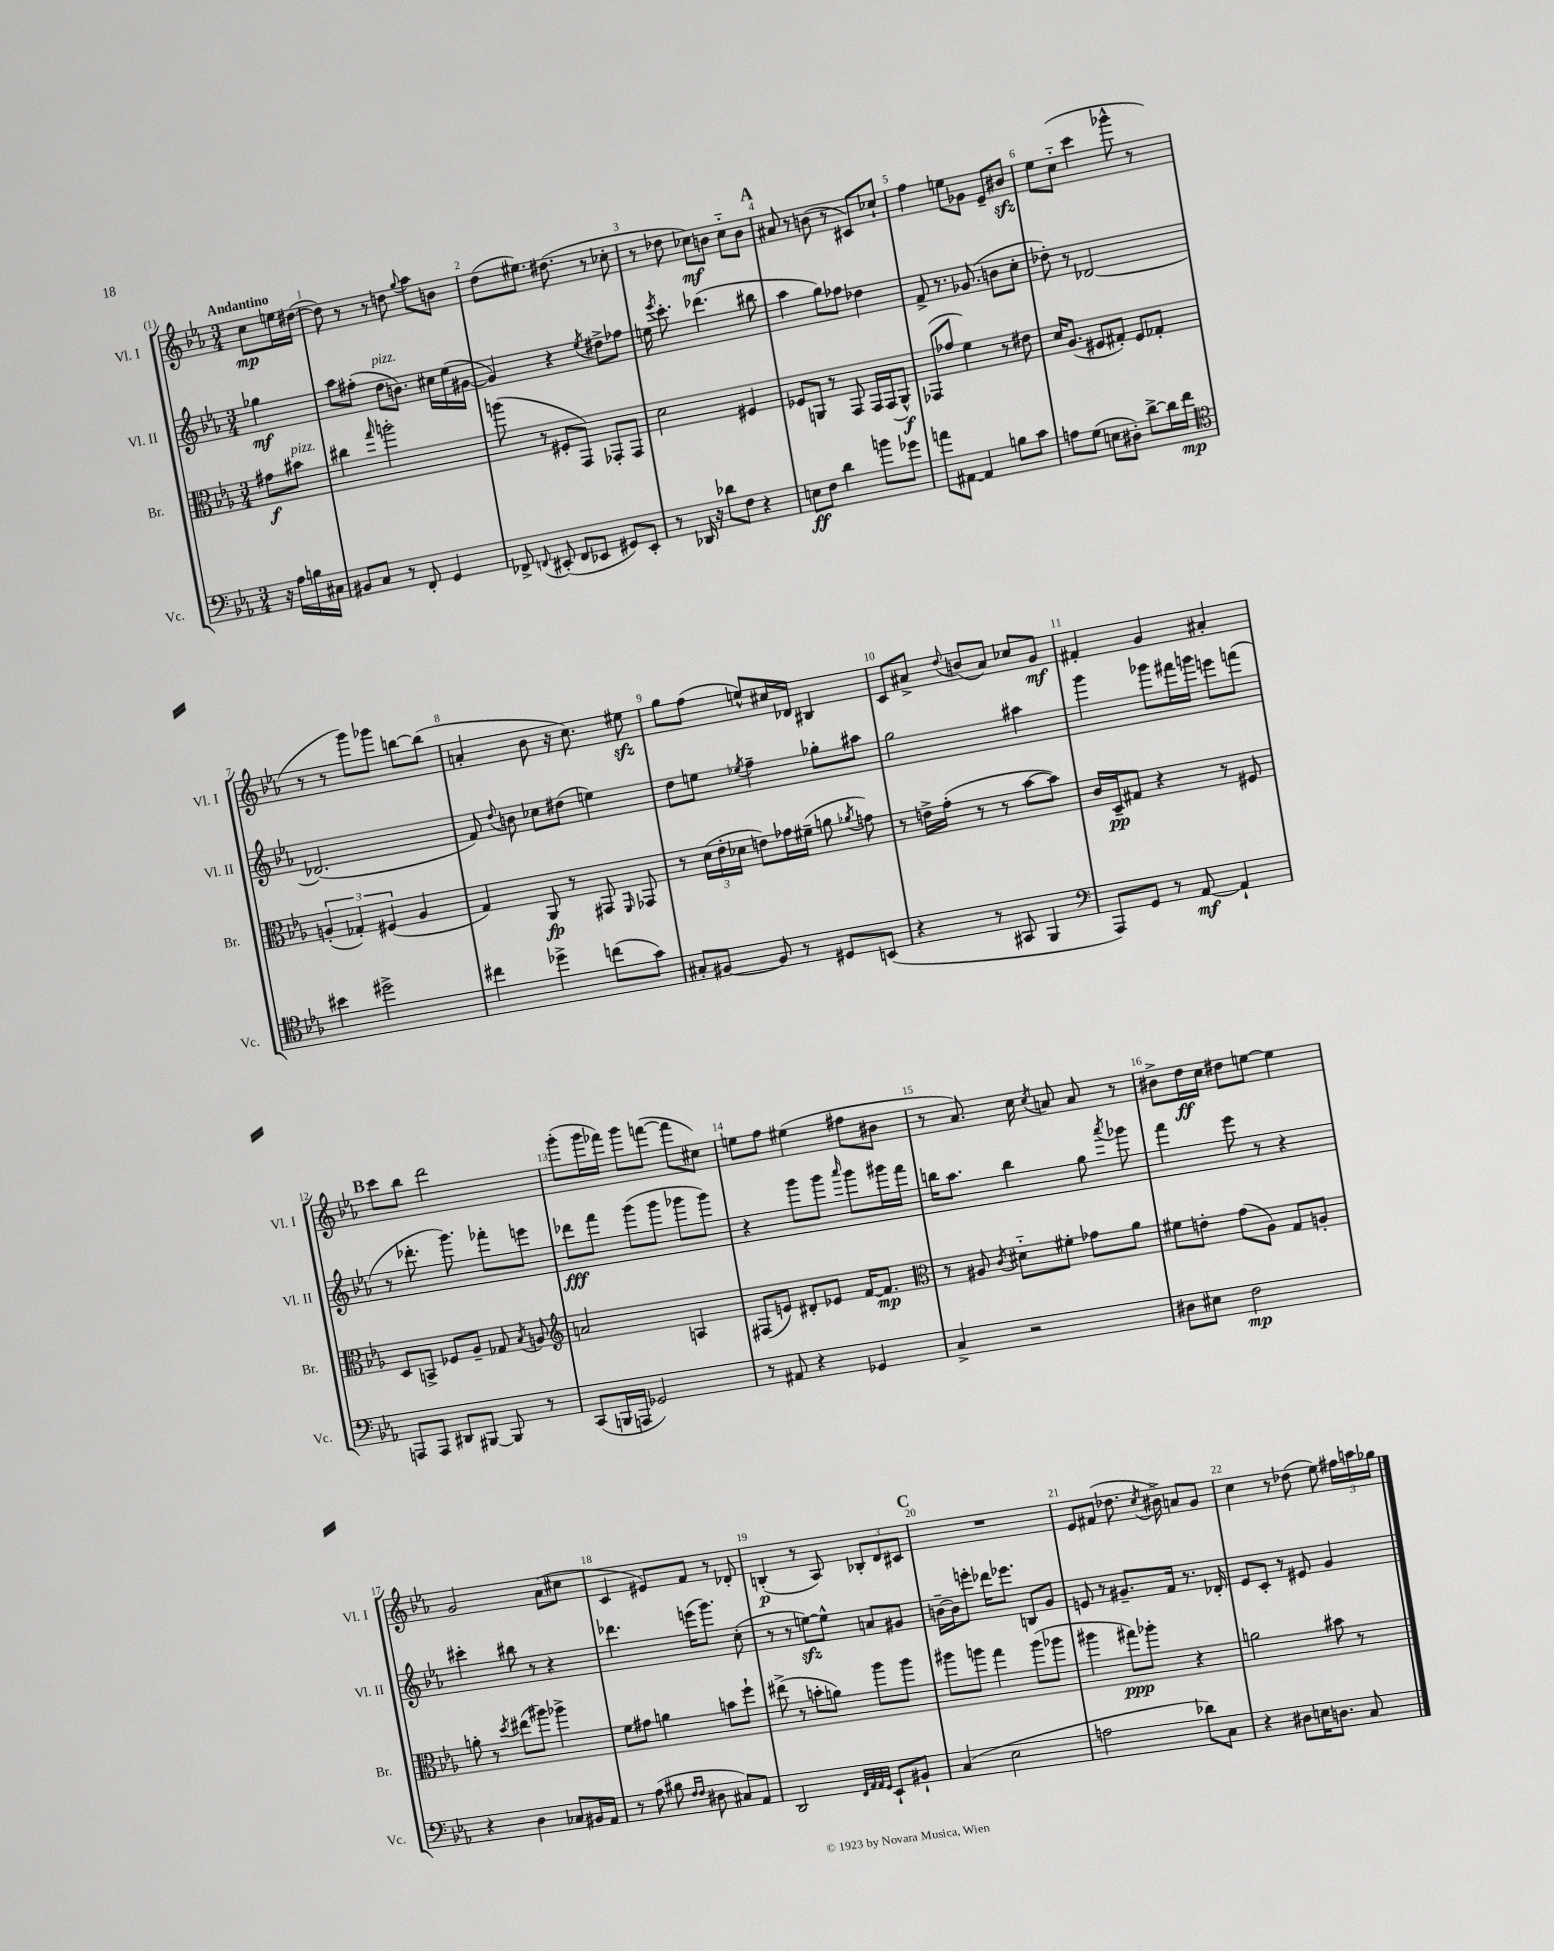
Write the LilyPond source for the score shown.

<<
\new StaffGroup <<
\new Staff = "s0" \with { instrumentName = "Vl. I" shortInstrumentName = "Vl. I" } {
    \clef treble \key ees \major \numericTimeSignature \time 3/4 \partial 4 \tempo "Andantino"
    \autoBeamOff c''8[\mp e''16 dis''16]~( |
    dis''8) r8 r8 d''8 \appoggiatura { g''8 } aes''8[ b'8] |
    d''8[( eis''8.]) dis''8.( r8 ces''8-. |
    r8 des''8 ces''8[\mf) b'8] ces''8[-_ b'8] |
    \mark \markup { \bold "A" } ais'8 r8 b'8( r8 cis'8[) ces''8]-! |
    f''4 e''8[ ges'8] ees'8[-- bis'8]\sfz |
    ees''8[ c''8]-_( c'''4 ges'''8-^ r8 |
    r8 r8 g'''8[) ges'''8] b''8[~ b''8]( |
    a'4-. bes'8 r16 c''8.) eis''8\sfz |
    g''8[ f''8]( e''8[-^) cis''16 des'16] bis4 |
    c'8[ ais'8]-> \appoggiatura { d''8 } b'8[( ais'8]) ces''8[ g'8]\mf |
    fis'4-. g'4 ais'4-. |
    \mark \markup { \bold "B" } c'''8[ bes''8] d'''2 |
    g'''8[-.( g'''16 fes'''16]) g'''8[ f'''8]~( f'''8[ cis''8]) |
    e''8[ f''8] eis''4( fis''8[ bis'8] |
    r8 aes'8.) c''16 \acciaccatura { c''8 } a'8 a'8 r8 |
    bis'8[-> d''16\ff c''16] dis''8[ e''8]~ e''4 |
    g'2 aes'8[( cis''8] |
    c'4 eis'8[) f'8] r8 des'8-. |
    b4-.\p( r8 aes8) \tuplet 3/2 { bes8[-. d'8 cis'8] } |
    \mark \markup { \bold "C" } R2. |
    ees'8[ fis'8]( des''8. \acciaccatura { c''8 } bis'16->) a'8[ g'8] |
    c''4 r8 des''8( ees''8) \tuplet 3/2 { fis''16[ a''16 ges''16] } \bar "|." |
}
\new Staff = "s1" \with { instrumentName = "Vl. II" shortInstrumentName = "Vl. II" } {
    \clef treble \key ees \major \numericTimeSignature \time 3/4 \partial 4
    \autoBeamOff ges''4\mf |
    aes''8[ fis''8]-.( d''8[^\markup { \italic "pizz." } b'8.]) cis''16[ ees''16( gis'16]~ |
    gis'4) r4 \acciaccatura { ees''8 } dis''8[-> fes''8] |
    e''16 \acciaccatura { ees'''8 } c'''8.-. des'''4.( bis''8 |
    \mark \markup { \bold "A" } aes''4 g''8[) fes''8] des''4 |
    f'8-> r8. ges'8.( b'8[ c''8]-. |
    des''8-.) r8 des'2~ |
    des'2.( |
    f'8) \appoggiatura { d''8 } b'8 ces''8[ dis''8]( e''4) |
    d''8[ e''8] \acciaccatura { ees''8 } f''4-- ges''8[-. ais''8] |
    g''2 ais''4 |
    g'''4 ges'''8[ fis'''16 g'''16] e'''8[ f'''8]( |
    \mark \markup { \bold "B" } r8 des'''8.-. g'''8.) fes'''8[-. e'''8] |
    des'''8[\fff f'''8] g'''8[( g'''8] ges'''8[ ges'''8]) |
    r4 g'''8[ g'''8] \grace { aes'''16 } g'''8[ gis'''16 f'''16] |
    b''16[ aes''8.] b''4 g''8 \acciaccatura { aes'''8 } ges'''8 |
    f'''4 ees'''8 r8 r4 |
    cis'''4-. bis''8 r8 r4 |
    des'''4. e'''16[( g'''8.]) c''8-.( |
    r8 r8 e''8[~\sfz) e''8]-^ a'8[ gis'8] |
    \mark \markup { \bold "C" } b'16[~-- b'16 e'''8]-. des'''16[ ees'''8.] b8[ g'8] |
    e'8 r8 gis'8.[-- f'16] r8. des'16-. |
    ees'8[ c'8]-. r8 eis'8 g'4 \bar "|." |
}
\new Staff = "s2" \with { instrumentName = "Br." shortInstrumentName = "Br." } {
    \clef alto \key ees \major \numericTimeSignature \time 3/4 \partial 4
    \autoBeamOff gis'8[\f bis'8]^\markup { \italic "pizz." } |
    cis''4 \grace { g''16 } a''2-. |
    a''8( r8 fis8[-. g,8]) ges,8[-. ges,8] |
    d'2 fis4 |
    \mark \markup { \bold "A" } fes8[ a,8] r8 g,8 g,16[ g,16( a,8]-^\f) |
    ges,8[( ges'8] f'4) r8 eis'8 |
    d'16[ aes8.]( fis8[ gis8]-.) fis8[ ges8]-. |
    \tuplet 3/2 { a4-.( ges4-.) fis4( } a4 |
    g4) aes,8\fp r8 gis,8 \grace { f,16 } ges,8 |
    r8 \tuplet 3/2 { d'16[( ees'16-. des'16] } e'8[) ges'16 fis'16]--( a'8 \acciaccatura { aes'8 } g'8) |
    r8 e'16[-> g'16]-.( r8 r8 bes'8[~ bes'8]) |
    c'16[ d16--\pp gis8] r4 r8 fis8 |
    \mark \markup { \bold "B" } d8[ b,8]-> fes8[ aes8]-- ges8 \acciaccatura { bes8 } a8 |
    \clef treble a'2 a4 |
    fis8[( e'8]) dis'8[-. ees'8] f'16[~ f'8.]\mp |
    \clef alto r8 ais8 \acciaccatura { c'8 } dis'8[-_ fis'8]-. ges'8[ aes'8] |
    fis'8[ e'8]-. g'8[( aes8]) g8[ a8]-. |
    a'8-. r8 \acciaccatura { d''8 } eis''8[( ais''8]) aes''4-> |
    f'8[ gis'8] a'4 b'8[ f''8]-! |
    eis''8->( r8 b'8[-. a'8]) aes''8[ aes''8] |
    \mark \markup { \bold "C" } ais''8[ a''8] g''4 a''8[( aes''8] |
    ais''4 gis''8[\ppp) aes''8]-. r4 |
    a'2 bis'8 r8 \bar "|." |
}
\new Staff = "s3" \with { instrumentName = "Vc." shortInstrumentName = "Vc." } {
    \clef bass \key ees \major \numericTimeSignature \time 3/4 \partial 4
    \autoBeamOff r16 aes16[ b16 cis16] |
    bis,8[ c8] r8 f,8-. g,4 |
    fes,8-> \appoggiatura { f,8 } eis,8-.( f,8[ ees,8] gis,8[) ees,8]-. |
    r8 des,16 r16 des'8[ f8] r4 |
    \mark \markup { \bold "A" } e8[\ff f8] d'4 b'8[ ges'8] |
    a'8[ ais,8]~ ais,4 b8[ c'8] |
    a8[ g8]( e8[ dis8]-.) d'8[~-> d'16 f'16]\mp |
    \clef tenor bis'4 dis''2-> |
    cis''4 des''4-> c''8[( g'8]) |
    gis8[-. fis8]~ fis8 r8 dis8[ b,8]( |
    r4 r8 gis,8 f,4 |
    \clef bass aes,,8[) g,8] r8 aes,8~\mf aes,4-! |
    \mark \markup { \bold "B" } a,,8[ a,,8] dis,8[ bis,,8]~ bis,,8 r8 |
    c,8[( b,,16 a,,16] ges,2) |
    r8 ais,8 r4 ges,4 |
    c4-> r2 |
    dis8[ eis8] f2\mp |
    r4 d4 ces8[ bis,16 aes,16] |
    r8 aes8( bis8 \grace { f16[ f16] } dis8 cis8[) aes,8] |
    d,2 \grace { f,32[ aes,32 aes,32 g,32] } ees,8[-! bis,8]-! |
    \mark \markup { \bold "C" } c4( ees2 |
    a2 des'8[) c8] |
    r4 dis8[ e16 d8.] c8 \bar "|." |
}
>>
>>
\layout { \context { \Score \override BarNumber.break-visibility = ##(#f #t #t) barNumberVisibility = #all-bar-numbers-visible } }
